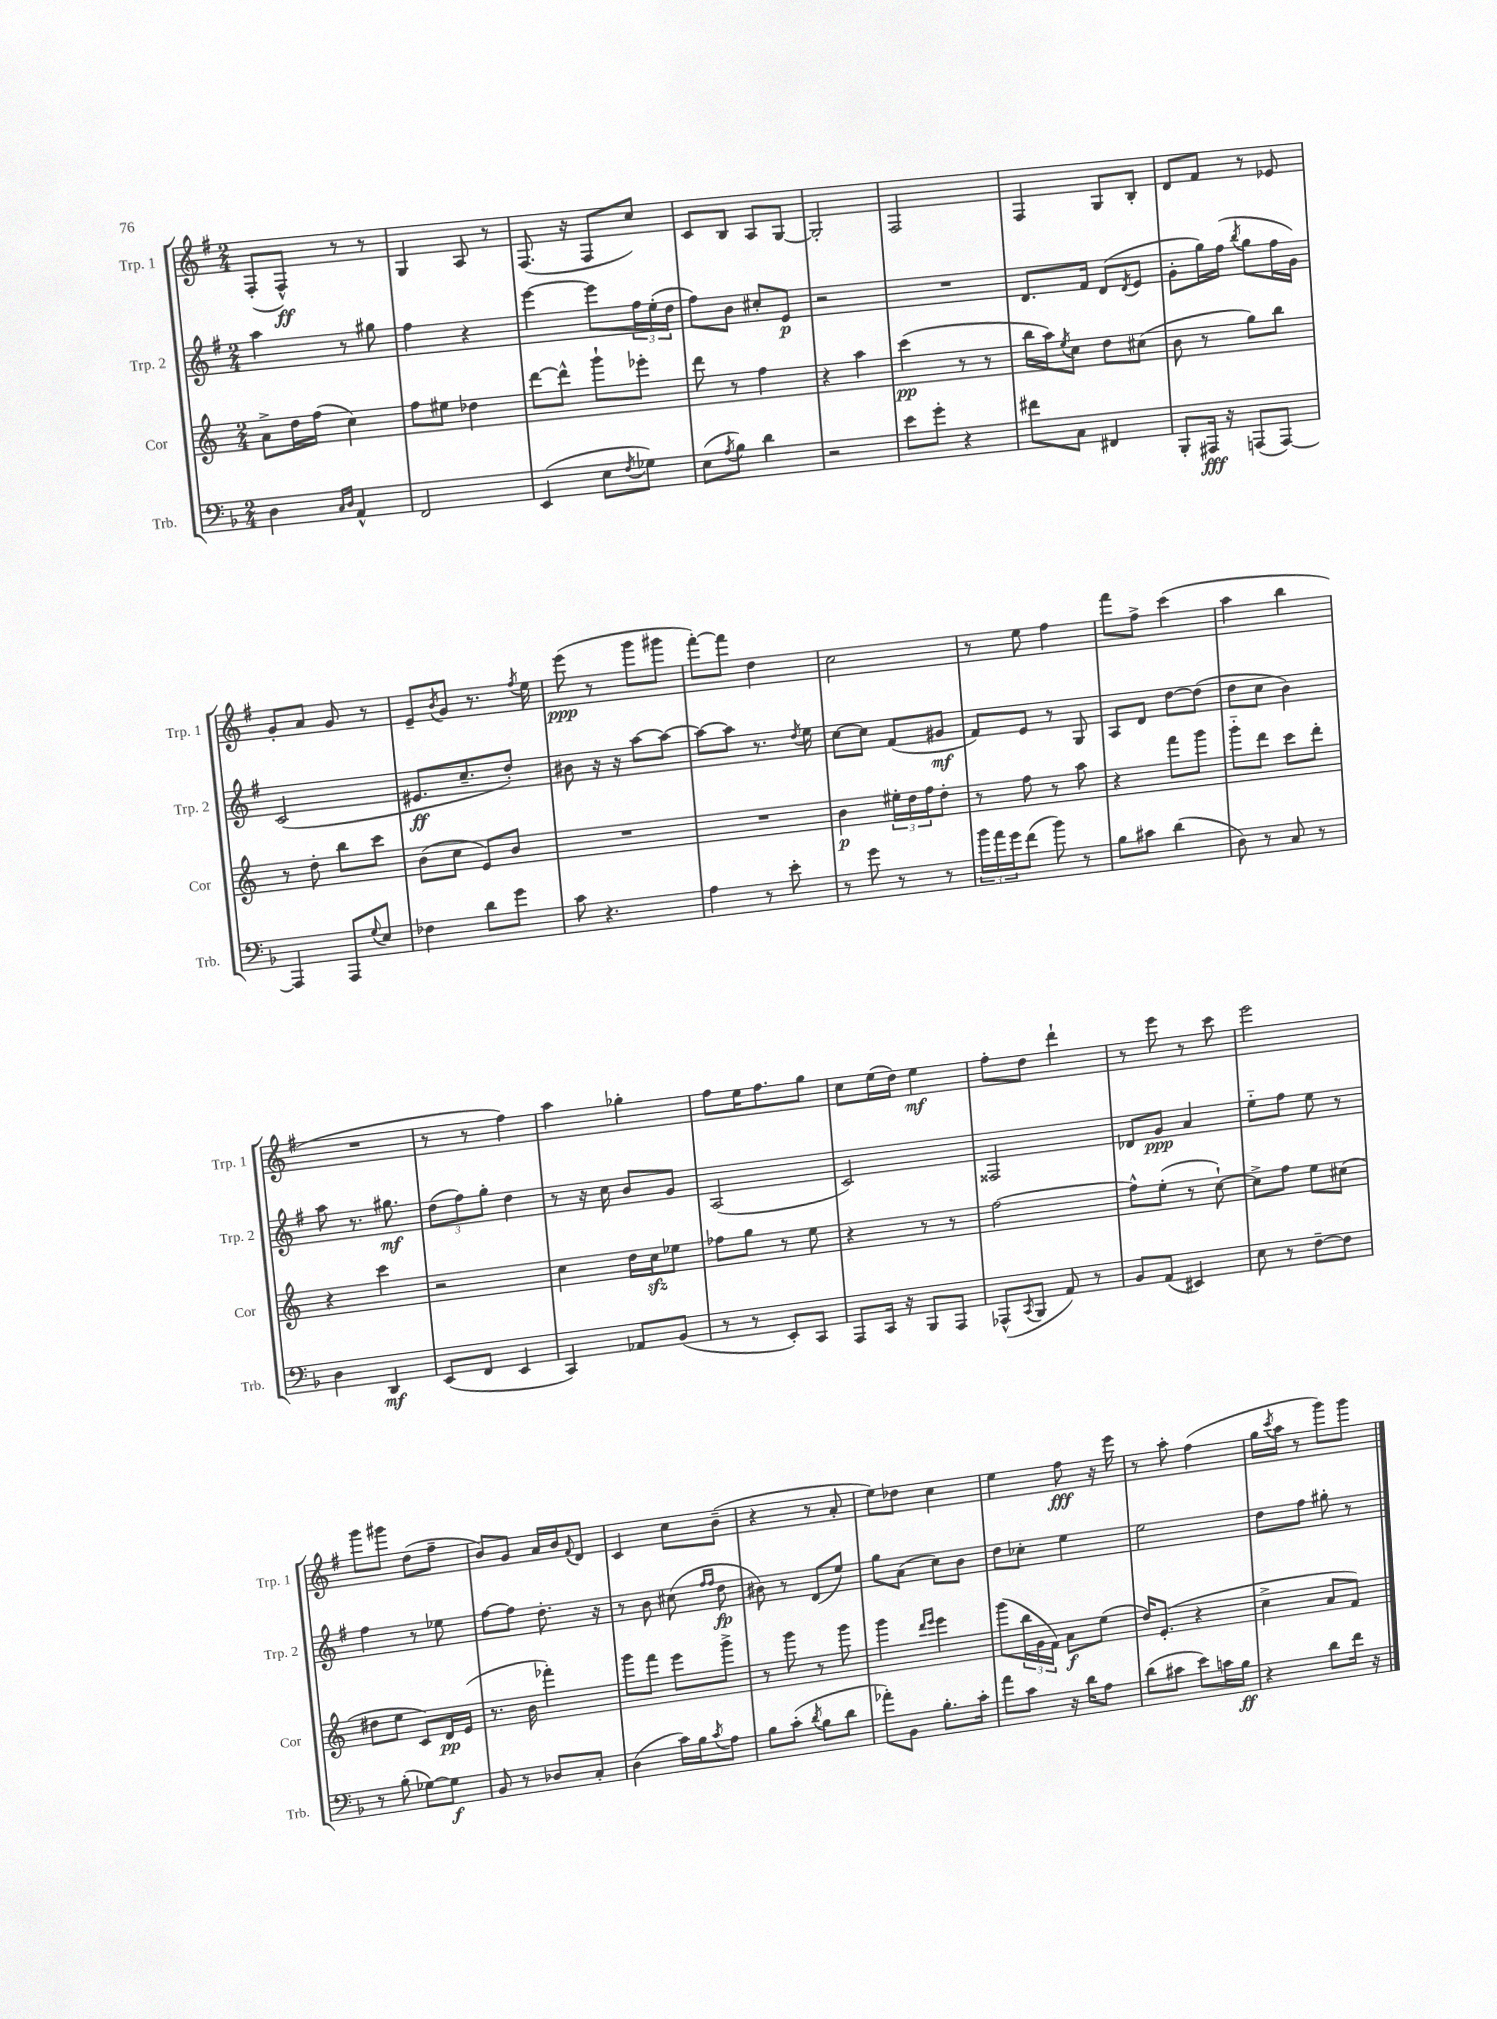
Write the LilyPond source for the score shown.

<<
\new StaffGroup <<
\new Staff = "s0" \with { instrumentName = "Trp. 1" shortInstrumentName = "Trp. 1" } {
    \clef treble \key g \major \numericTimeSignature \time 2/4
    fis8-.( fis8-^\ff) r8 r8 |
    g4 a8 r8 |
    fis8.( r16 fis8 c''8) |
    c'8 b8 a8 g8~ |
    g2-. |
    fis2 |
    fis4 g8 b8-. |
    d'8 fis'8 r8 ees'8 |
    g'8-. a'8 g'8 r8 |
    e'8-- \acciaccatura { b'8 } g'8 r8. \acciaccatura { fis''8 } e''16 |
    e'''8\ppp( r8 g'''8 gis'''8 |
    fis'''8~-.) fis'''8 d''4 |
    c''2 |
    r8 e''8 fis''4 |
    fis'''8 fis''8-> c'''4( |
    a''4 b''4 |
    R2 |
    r8 r8 fis''4) |
    a''4 ges''4-. |
    fis''8 e''16 fis''8. g''8 |
    c''8 e''16( d''16) e''4\mf |
    fis''8-. d''8 d'''4-! |
    r8 e'''8 r8 c'''8 |
    e'''2 |
    g'''8 gis'''8 d''8( fis''8-- |
    b'8) g'8 a'16 b'16 \appoggiatura { fis'8 } d'8 |
    c'4 c''8 b'8--( |
    r4 r8 a'8-. |
    e''8) des''8 c''4 |
    e''4 fis''8\fff r16 e'''16 |
    r8 a''8-. fis''4( |
    g''16 \acciaccatura { c'''8 } a''16 r8 g'''8) g'''8 \bar "|." |
}
\new Staff = "s1" \with { instrumentName = "Trp. 2" shortInstrumentName = "Trp. 2" } {
    \clef treble \key g \major \numericTimeSignature \time 2/4
    a''4 r8 gis''8 |
    fis''4 r4 |
    e'''4~ e'''8 \tuplet 3/2 { fis''16 e''16-.( d''16 } |
    fis''8) b'8 cis''8-. e'8\p |
    r2 |
    R2 |
    d'8. fis'16 d'8( \acciaccatura { d'8 } e'8 |
    g'8-. g''16) fis''16( \acciaccatura { b''8 } g''8 fis''16 g'16) |
    c'2( |
    eis'8.\ff c''8.-- d''8-.) |
    bis'8 r16 r16 a''8~ a''8~ |
    a''8~ a''8 r8. \acciaccatura { d''8 } e''16 |
    c''8~ c''8 fis'8( gis'8\mf |
    fis'8) e'8 r8 g8 |
    a8 d'8 d''8~ d''8( |
    d''8 c''8 b'4) |
    a''8 r8. gis''8.\mf |
    \tuplet 3/2 { d''8( fis''8) g''8-. } d''4 |
    r8 r16 c''16 b'8 g'8 |
    a2( |
    c'2) |
    fisis2 |
    des'8 g'8\ppp a'4 |
    e''8-_ fis''8 e''8 r8 |
    fis''4 r8 ees''8 |
    fis''8~ fis''8 d''8.-. r16 |
    r8 b'8 cis''8( \grace { fis''16 fis''16 } d''8\fp |
    bis'8) r8 d'8( e''8) |
    g''8 a'8( c''8) b'8 |
    d''8 ces''8-. e''4 |
    e''2 |
    d''8 fis''8 gis''8-. r8 \bar "|." |
}
\new Staff = "s2" \with { instrumentName = "Cor" shortInstrumentName = "Cor" } {
    \clef treble \key c \major \numericTimeSignature \time 2/4
    a'8-> d''16 f''16( c''4) |
    f''8 eis''8 des''4 |
    d'''8~ d'''8-^ g'''8-! ees'''8-. |
    d'''8 r8 f''4 |
    r4 a''4 |
    c'''4\pp( r8 r8 |
    b''16 a''16) \acciaccatura { e''8 } c''8 d''8 cis''8( |
    b'8 r8 g''8) b''8 |
    r8 d''8-. b''8 c'''8 |
    b'8( c''8 e'8) b'8 |
    R2 |
    R2 |
    b'4\p \tuplet 3/2 { eis''16-. d''16 f''16 } d''8-. |
    r8 f''8 r8 a''8 |
    r4 f'''8 g'''8 |
    g'''8-_ d'''8 c'''8 d'''8-. |
    r4 c'''4 |
    r2 |
    c''4 d''16 c''16\sfz ees''8 |
    fes''8 g''8 r8 e''8 |
    r4 r8 r8 |
    f''2~ |
    f''8-^ e''8-.( r8 c''8~-!) |
    c''8-> f''8 e''8 cis''8( |
    dis''8 e''8 c'8) d'16\pp e'16( |
    r8. b'16 fes'''4-.) |
    g'''8 f'''8 e'''8 g'''8-> |
    r8 g'''8 r8 g'''8 |
    g'''4 \grace { d'''16 e'''16 } e'''4 |
    g'''8( \tuplet 3/2 { b''16 g'16 f'16) } a'8\f e''8( |
    d''16) e'8.-.( r4 |
    c''4-> a'8 f'8) \bar "|." |
}
\new Staff = "s3" \with { instrumentName = "Trb." shortInstrumentName = "Trb." } {
    \clef bass \key f \major \numericTimeSignature \time 2/4
    d4 \grace { c16 d16 } a,4-^ |
    f,2 |
    e,4( e8 \acciaccatura { f8 } ges8) |
    e8( \acciaccatura { a8 } bes8) d'4 |
    r2 |
    e'8 g'8-. r4 |
    fis'8 c8 fis,4 |
    bes,,8-. ais,,16\fff r16 a,,8( a,,8~) |
    a,,4 a,,8 \appoggiatura { g8 } e8 |
    fes4 d'8 g'8 |
    c'8 r4. |
    a4 r8 e'8-. |
    r8 g'8 r8 r8 |
    \tuplet 3/2 { bes'16 a'16 g'16 } f'8( bes'8) r8 |
    bes8 cis'8 d'4( |
    d8) r8 c8 r8 |
    d4 d,4\mf |
    e,8( f,8 e,4 |
    c,4) aes,8 bes,8( |
    r8 r8 e,8-.) c,8 |
    a,,8 c,16 r16 bes,,8 a,,8 |
    aes,,8-^( \acciaccatura { c,8 } bes,,8 a,8) r8 |
    bes,8 a,8( eis,4) |
    e8 r8 f8~-- f8 |
    r8 bes8-.( ges8~) ges8\f |
    bes,8 r8 des8 c8-. |
    d4( c'16) bes16 \acciaccatura { c'8 } a8 |
    bes8 c'8-.( \acciaccatura { d'8 } bes8 d'8 |
    aes'8-.) bes,8 bes8.-. c'16-. |
    a'8 c'8 r16 d'16 a8 |
    d'8( cis'8 e'8) c'16 bes16\ff |
    r4 d'8 f'16 r16 \bar "|." |
}
>>
>>
\layout { \context { \Score \remove "Bar_number_engraver" } }
